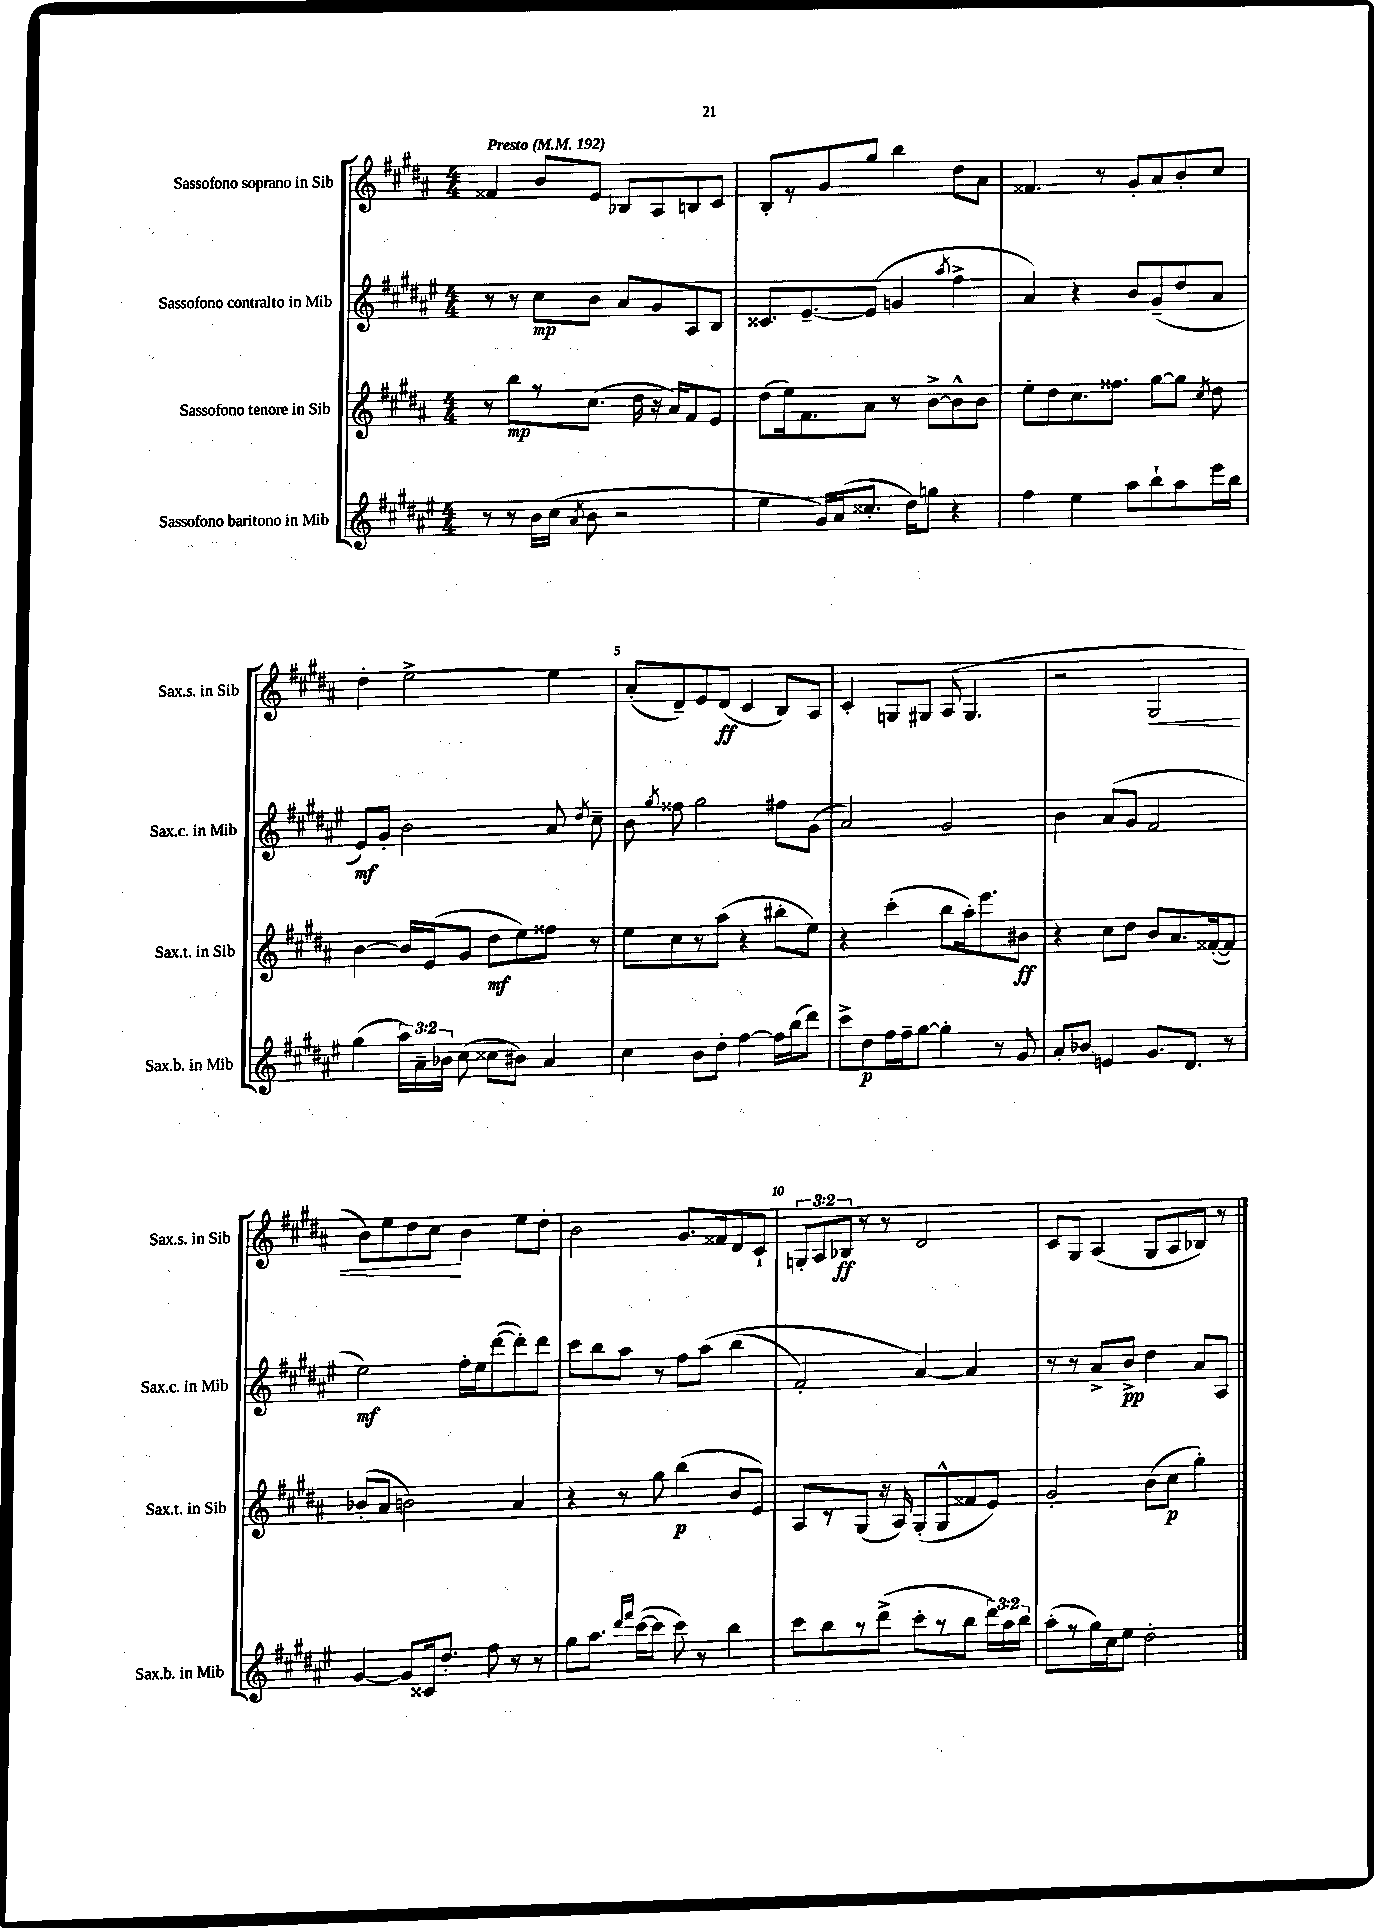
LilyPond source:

<<
\new StaffGroup <<
\new Staff = "s0" \with { instrumentName = "Sassofono soprano in Sib" shortInstrumentName = "Sax.s. in Sib" } {
    \clef treble \key b \major \numericTimeSignature \time 4/4 \override Staff.TupletNumber.text = #tuplet-number::calc-fraction-text \tempo "Presto" 4 = 192
    \autoBeamOff fisis'4 b'8[ e'8] bes8[ ais8 b8 cis'8] |
    b8[-. r8 gis'8 gis''8] b''4 dis''8[ ais'8] |
    fisis'4. r8 gis'8[-. ais'8 b'8-. cis''8] |
    dis''4-. e''2~-> e''4 |
    ais'8[-.( dis'8--) e'8 dis'8]\ff( cis'4 b8[) ais8] |
    cis'4-. g8[ gis8] ais8( gis4. |
    r2 gis2\< |
    b'8[) e''8 dis''8 cis''8]\! b'4 e''8[ dis''8]-. |
    b'2 gis'8.[ fisis'16 dis'8 cis'8]-! |
    \tuplet 3/2 { g8[-. ais8 bes8]\ff } r8 r8 dis'2 |
    cis'8[ gis8] ais4( gis8[ ais8 bes8]) r8 \bar "|." |
}
\new Staff = "s1" \with { instrumentName = "Sassofono contralto in Mib" shortInstrumentName = "Sax.c. in Mib" } {
    \clef treble \key fis \major \numericTimeSignature \time 4/4
    \autoBeamOff r8 r8 cis''8[\mp b'8] ais'8[ gis'8 ais8 b8] |
    cisis'8.[ eis'8.~-- eis'8]( g'4 \acciaccatura { ais''8 } fis''4-> |
    ais'4) r4 b'8[ gis'8--( dis''8 ais'8] |
    eis'8[\mf) gis'8]-. b'2 ais'8 \acciaccatura { dis''8 } cis''8-- |
    b'8 \acciaccatura { gis''8 } fisis''8 gis''2 fis''8[ gis'8]( |
    ais'2) gis'2 |
    b'4 ais'8[( gis'8] fis'2 |
    eis''2\mf) fis''16[-. eis''16 dis'''8~( dis'''8-.) dis'''8] |
    cis'''8[ b''8 ais''8] r8 fis''8[ ais''8]\( b''4( |
    fis'2-.) ais'4~\) ais'4 |
    r8 r8 ais'8[-> b'8]->\pp dis''4 ais'8[ ais8] \bar "|." |
}
\new Staff = "s2" \with { instrumentName = "Sassofono tenore in Sib" shortInstrumentName = "Sax.t. in Sib" } {
    \clef treble \key b \major \numericTimeSignature \time 4/4
    \autoBeamOff r8 b''8[\mp r8 cis''8.]( dis''16 r16 ais'16[) fis'8 e'8] |
    dis''8[( e''16) fis'8. ais'8] r8 b'8[~-> b'8-^ b'8] |
    e''8[-. dis''8 cis''8. fisis''8.] gis''8[~ gis''8] \acciaccatura { cis''8 } dis''8 |
    b'4~ b'16[ e'16( gis'8] dis''8[\mf e''8) fisis''8] r8 |
    e''8[ cis''8 r8 ais''8]( r4 bis''8[-. e''8]) |
    r4 cis'''4-.( b''8[ ais''16-.) e'''8. bis'8]\ff |
    r4 cis''8[ dis''8] b'8[ ais'8. fisis'16~-.( fisis'8]) |
    bes'8[-.( ais'8] b'2) ais'4 |
    r4 r8 gis''8 b''4\p( b'8[ e'8]) |
    ais8[ r8 gis8]( r16 ais16) gis8[-.( gis8-^ fisis'8 e'8]) |
    gis'2-. b'8[( cis''8]\p gis''4-.) \bar "|." |
}
\new Staff = "s3" \with { instrumentName = "Sassofono baritono in Mib" shortInstrumentName = "Sax.b. in Mib" } {
    \clef treble \key fis \major \numericTimeSignature \time 4/4 \override Staff.TupletNumber.text = #tuplet-number::calc-fraction-text
    \autoBeamOff r8 r8 b'16[ cis''16]( \acciaccatura { ais'8 } b'8 r2 |
    eis''4 gis'16[) ais'16( cisis''8.]-. dis''16[) g''8] r4 |
    fis''4 eis''4 ais''8[ b''8-! ais''8 eis'''16 b''16] |
    gis''4( \tuplet 3/2 { ais''16[) ais'16-- bes'16] } cis''8( cisis''8[ bis'8]) ais'4 |
    cis''4 b'8[ dis''8]-. fis''4~ fis''16[ b''16( dis'''8]) |
    cis'''8[-> dis''8\p fis''16 fis''16-- gis''8]~ gis''4-. r8 gis'8 |
    ais'8[-. bes'8]\glissando e'4 gis'8.[ dis'8.] r8 |
    gis'4~ gis'8[ cisis'16 dis''8.]-. fis''8 r8 r8 |
    gis''8[ ais''8.] \grace { dis'''16[ fis'''16] } cis'''16[~( cis'''8] cis'''8) r8 b''4 |
    cis'''8[ b''8 r8 dis'''8]->( cis'''8[-. r8 b''8] \tuplet 3/2 { dis'''16[) ais''16 b''16] } |
    ais''8[-.( r8 gis''16) cis''16 eis''8] dis''2-. \bar "|." |
}
>>
>>
\layout { \context { \Score \override BarNumber.break-visibility = ##(#f #t #t) barNumberVisibility = #(every-nth-bar-number-visible 5) } }
